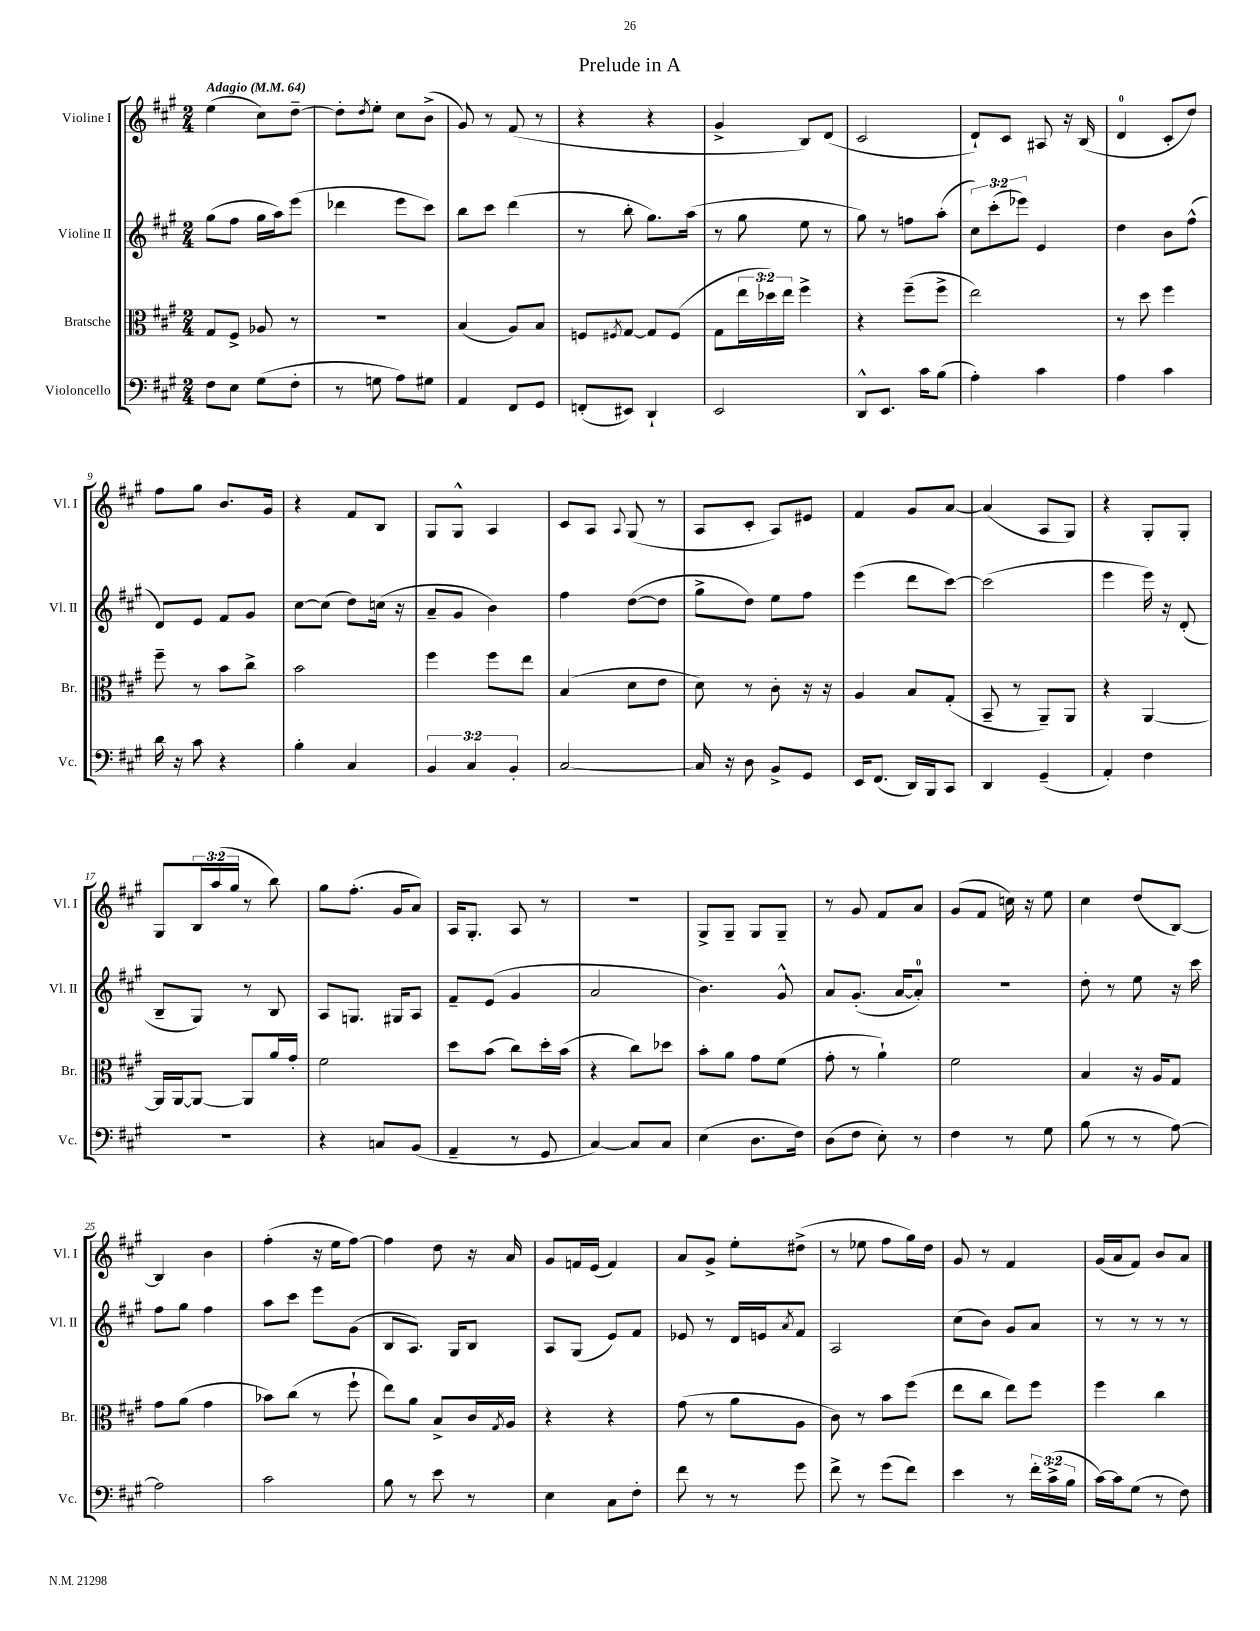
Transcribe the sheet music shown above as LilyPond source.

\header { title = "Prelude in A" }
<<
\new StaffGroup <<
\new Staff = "s0" \with { instrumentName = "Violine I" shortInstrumentName = "Vl. I" } {
    \clef treble \key a \major \numericTimeSignature \time 2/4 \override Staff.TupletNumber.text = #tuplet-number::calc-fraction-text \tempo "Adagio" 4 = 64
    e''4( cis''8) d''8~-- |
    d''8-. \acciaccatura { d''8 } e''8-. cis''8 b'8->( |
    gis'8) r8 fis'8( r8 |
    r4 r4 |
    gis'4-> b8) d'8( |
    cis'2 |
    d'8-!) cis'8 ais8 r16 b16( |
    d'4-0 cis'8-. d''8) |
    fis''8 gis''8 b'8. gis'16 |
    r4 fis'8 b8 |
    gis8 gis8-^ a4 |
    cis'8 a8 \appoggiatura { a8 } gis8( r8 |
    a8 cis'8-. a8) eis'8 |
    fis'4 gis'8 a'8~ |
    a'4( a8 gis8) |
    r4 gis8-. gis8-. |
    gis8 \tuplet 3/2 { b16 a''16( gis''16 } r8 b''8) |
    gis''8 fis''8.-.( gis'16 a'8) |
    a16 gis8.-. a8 r8 |
    r2 |
    gis8-> gis8-- gis8 gis8-- |
    r8 gis'8 fis'8 a'8 |
    gis'8( fis'8 c''16) r16 e''8 |
    cis''4 d''8( b8~) |
    b4 b'4 |
    fis''4-.( r16 e''16 fis''8~) |
    fis''4 d''8 r16 a'16 |
    gis'8 f'16 e'16( f'4) |
    a'8 gis'8-> e''8-. dis''8->( |
    r8 ees''8 fis''8 gis''16) d''16 |
    gis'8 r8 fis'4 |
    gis'16( a'16 fis'8) b'8 a'8 \bar "|." |
}
\new Staff = "s1" \with { instrumentName = "Violine II" shortInstrumentName = "Vl. II" } {
    \clef treble \key a \major \numericTimeSignature \time 2/4 \override Staff.TupletNumber.text = #tuplet-number::calc-fraction-text
    gis''8( fis''8 gis''16 a''16) e'''8( |
    des'''4 e'''8 cis'''8) |
    b''8 cis'''8 d'''4( |
    r8 b''8-. gis''8.) a''16( |
    r8 gis''8 e''8 r8 |
    gis''8) r8 f''8 a''8-.( |
    \tuplet 3/2 { cis''8) cis'''8-.( ees'''8) } e'4 |
    d''4 b'8 fis''8-^( |
    d'8) e'8 fis'8 gis'8 |
    cis''8~ cis''8( d''8) c''16( r16 |
    a'8-- gis'8 b'4) |
    fis''4 d''8~( d''8 |
    gis''8-> d''8) e''8 fis''8 |
    e'''4( d'''8 cis'''8~) |
    cis'''2( |
    e'''4 e'''16) r16 d'8-.( |
    b8-- gis8) r8 b8 |
    a8 g8. gis16 a8 |
    fis'8-- e'8( gis'4 |
    a'2 |
    b'4.) gis'8-^ |
    a'8 gis'8.-.( a'16~ a'8-0-.) |
    R2 |
    d''8-. r8 e''8 r16 cis'''16 |
    fis''8 gis''8 fis''4 |
    a''8 cis'''8 e'''8 gis'8( |
    b8 a8.) gis16 b8 |
    a8 gis8( e'8) fis'8 |
    ees'8 r8 d'16 e'16 \acciaccatura { a'8 } fis'8 |
    a2 |
    cis''8( b'8) gis'8 a'8 |
    r8 r8 r8 r8 \bar "|." |
}
\new Staff = "s2" \with { instrumentName = "Bratsche" shortInstrumentName = "Br." } {
    \clef alto \key a \major \numericTimeSignature \time 2/4 \override Staff.TupletNumber.text = #tuplet-number::calc-fraction-text
    gis8 fis8-> aes8 r8 |
    r2 |
    b4( a8) b8 |
    f8 \acciaccatura { fis8 } gis8~ gis8 fis8( |
    gis8 \tuplet 3/2 { e''16 des''16) e''16 } fis''4-> |
    r4 fis''8--( fis''8-> |
    e''2) |
    r8 d''8 fis''4 |
    fis''8-- r8 b'8 cis''8-> |
    b'2 |
    fis''4 fis''8 e''8 |
    b4( d'8 e'8 |
    d'8) r8 cis'8-. r16 r16 |
    a4 b8 gis8-.( |
    b,8-- r8 a,8--) a,8 |
    r4 a,4~ |
    a,16 a,16~ a,8~ a,8 a'16 gis'16-. |
    fis'2 |
    d''8 b'8( cis''8) d''16-. b'16( |
    r4 cis''8) des''8 |
    b'8-. a'8 gis'8 fis'8( |
    gis'8-. r8 a'4-!) |
    fis'2 |
    b4 r16 a16 gis8 |
    gis'8 a'8( gis'4 |
    bes'8) cis''8( r8 fis''8-! |
    e''8) a'8 b8-> cis'16 \acciaccatura { gis8 } a16 |
    r4 r4 |
    gis'8( r8 a'8 a8 |
    cis'8) r8 b'8 fis''8( |
    e''8 cis''8 e''8) fis''8 |
    fis''4 cis''4 \bar "|." |
}
\new Staff = "s3" \with { instrumentName = "Violoncello" shortInstrumentName = "Vc." } {
    \clef bass \key a \major \numericTimeSignature \time 2/4 \override Staff.TupletNumber.text = #tuplet-number::calc-fraction-text
    fis8 e8 gis8( fis8-. |
    r8 g8 a8) gis8 |
    a,4 fis,8 gis,8 |
    f,8-.( eis,8) d,4-! |
    e,2 |
    d,8-^ e,8. cis'16 b8( |
    a4-.) cis'4 |
    a4 cis'4 |
    d'16 r16 cis'8 r4 |
    b4-. cis4 |
    \tuplet 3/2 { b,4 cis4 b,4-. } |
    cis2~ |
    cis16 r16 d8 b,8-> gis,8 |
    e,16 fis,8.( d,16) b,,16 cis,8 |
    d,4 gis,4--( |
    a,4-.) fis4 |
    r2 |
    r4 c8 b,8( |
    a,4-- r8 gis,8 |
    cis4~) cis8 cis8 |
    e4( d8. fis16) |
    d8( fis8 e8-.) r8 |
    fis4 r8 gis8 |
    b8( r8 r8 a8~) |
    a2 |
    cis'2 |
    b8 r8 e'8 r8 |
    e4 cis8 fis8-. |
    fis'8 r8 r8 gis'8 |
    fis'8-> r8 gis'8( fis'8) |
    e'4 r8 \tuplet 3/2 { fis'16-. cis'16->( b16 } |
    cis'16~) cis'16 gis8( r8 fis8) \bar "|." |
}
>>
>>
